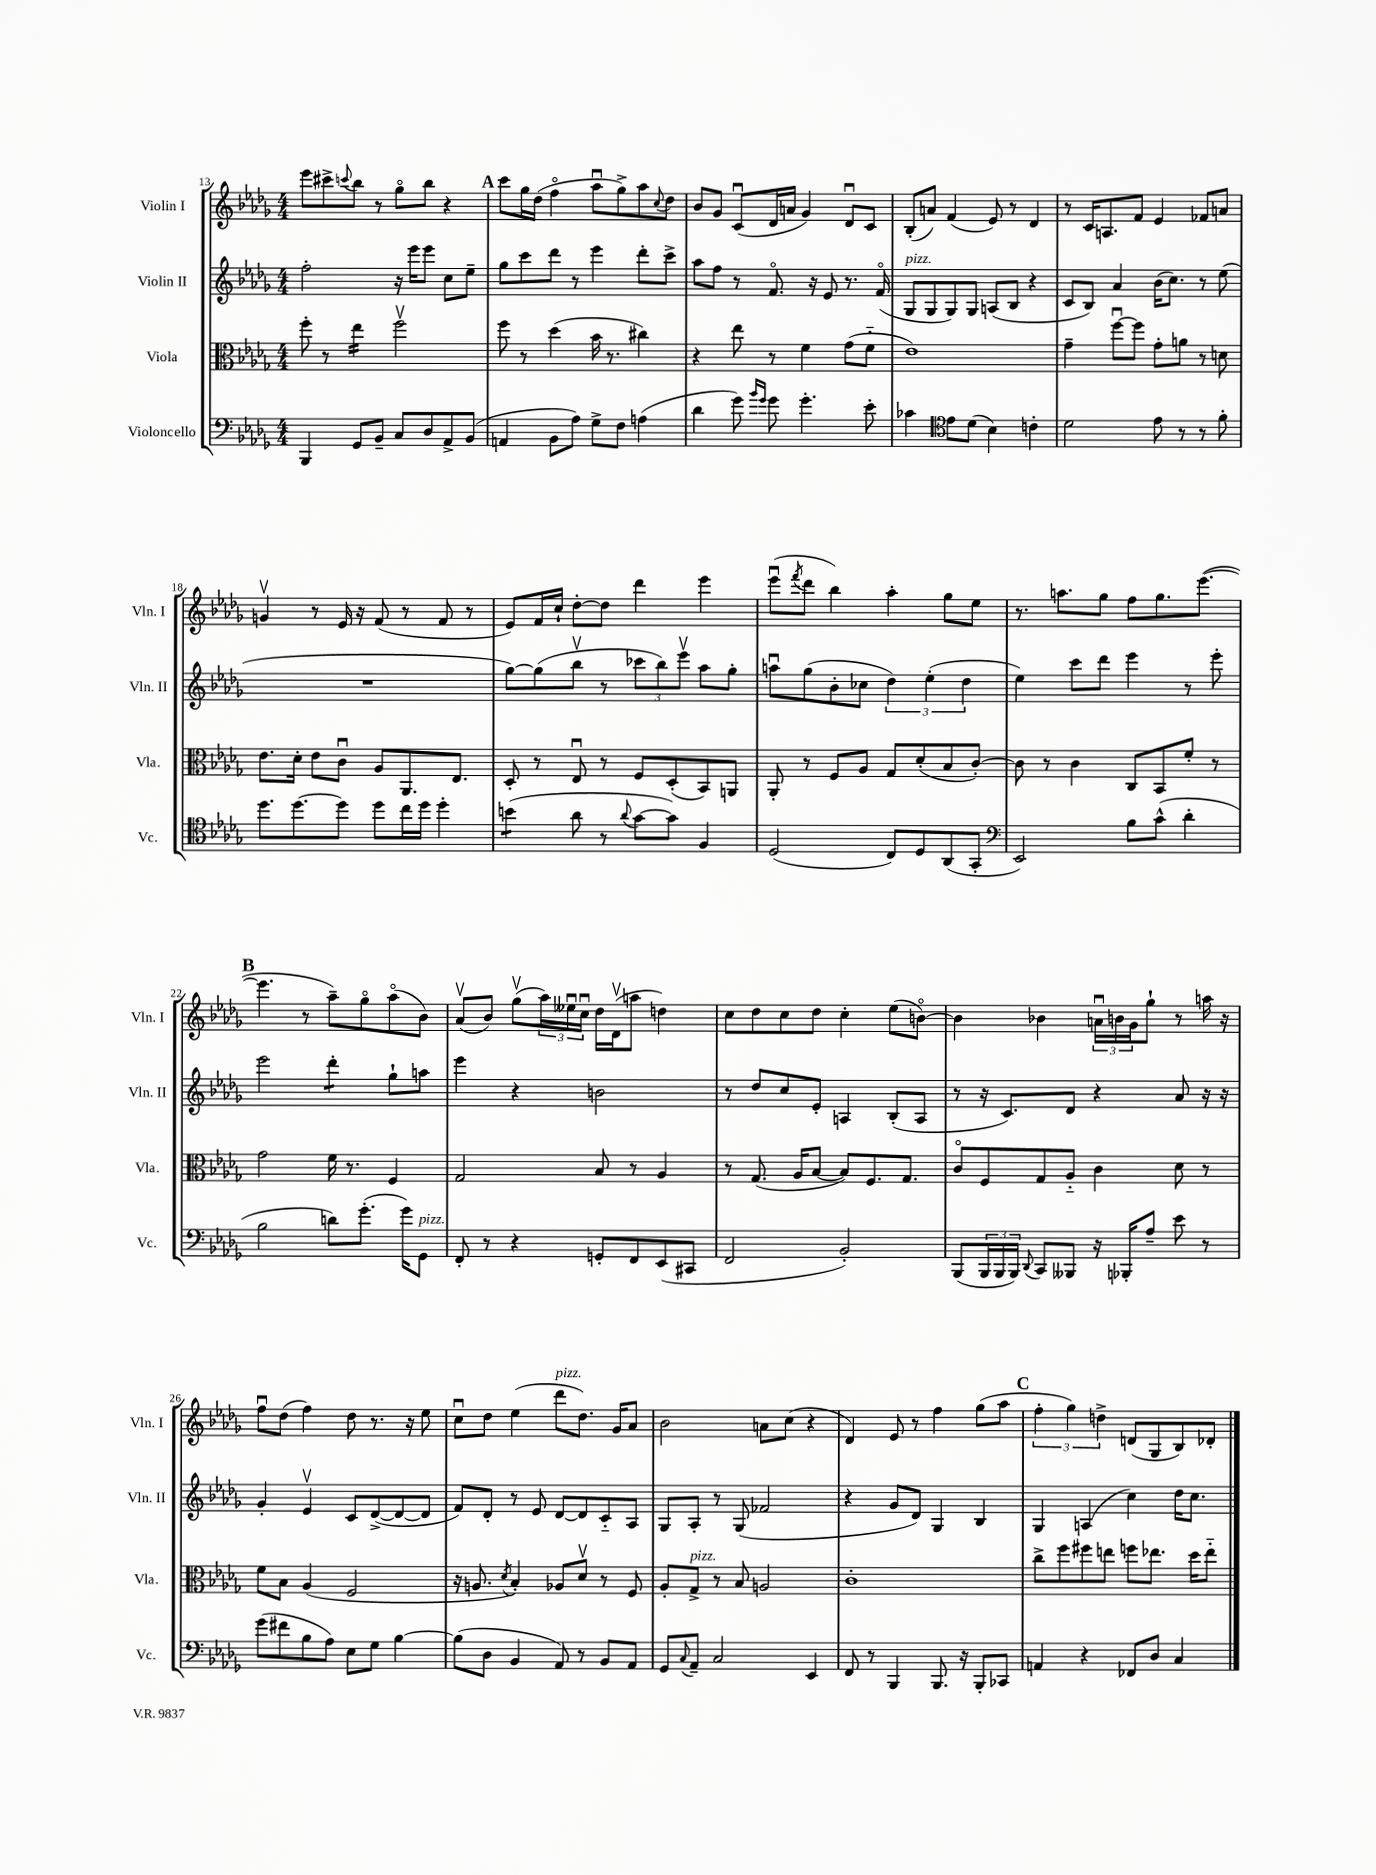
<<
\new StaffGroup <<
\new Staff = "s0" \with { instrumentName = "Violin I" shortInstrumentName = "Vln. I" } {
    \clef treble \key des \major \numericTimeSignature \time 4/4
    ees'''8 cis'''8-> \appoggiatura { c'''8 } bes''8 r8 ges''8\flageolet bes''8 r4 |
    \mark \markup { \bold "A" } c'''8 ges''16 des''16( f''4\flageolet aes''8\downbow ges''8->) aes''8 \appoggiatura { c''8 } des''8 |
    bes'8 ges'8 c'8\downbow( des'16 a'16 ges'4) des'8\downbow c'8 |
    bes8-.( a'8) f'4( ees'8) r8 des'4 |
    r8 c'16 a8. f'8 ees'4 fes'8 a'8 |
    g'4\upbow r8 ees'16 r16 f'8( r8 f'8 r8 |
    ees'8) f'16 c''16-! des''8~-. des''8 des'''4 ees'''4 |
    ees'''8\downbow( \acciaccatura { f'''8 } des'''8 bes''4) aes''4-. ges''8 ees''8 |
    r8. a''8. ges''8 f''8 ges''8. ees'''8.~( |
    \mark \markup { \bold "B" } ees'''4. r8 aes''8--) ges''8\flageolet aes''8\flageolet( bes'8) |
    aes'8\upbow( bes'8) ges''8\upbow( \tuplet 3/2 { aes''16) eeses''16\downbow c''16\downbow } des''16 des'16\upbow( a''8 d''4) |
    c''8 des''8 c''8 des''8 c''4-. ees''8( b'8~\flageolet) |
    b'4 bes'4 \tuplet 3/2 { a'16\downbow b'16 ges'16 } ges''8-! r8 a''16 r16 |
    f''8\downbow des''8( f''4) des''8 r8. r16 ees''8 |
    c''8\downbow des''8 ees''4( des'''8^\markup { \italic "pizz." } des''8.) ges'16 aes'8 |
    bes'2 a'8 c''8( r4 |
    des'4) ees'8 r8 f''4 ges''8( aes''8 |
    \mark \markup { \bold "C" } \tuplet 3/2 { f''4-. ges''4) d''4-> } d'8( ges8 bes8) des'8-. \bar "|." |
}
\new Staff = "s1" \with { instrumentName = "Violin II" shortInstrumentName = "Vln. II" } {
    \clef treble \key des \major \numericTimeSignature \time 4/4
    f''2-. r16 ees'''16 ees'''8 c''8 ees''8-- |
    \mark \markup { \bold "A" } ges''8 c'''8 des'''8 r8 ees'''4 des'''8-. c'''8-> |
    aes''8 f''8 r8 f'8.\flageolet r16 ees'8 r8. f'16\flageolet( |
    ges8^\markup { \italic "pizz." } ges8 ges8) ges8 a8( bes8 r4 |
    c'8 bes8) aes'4 bes'16( c''8.) r8 ees''8( |
    R1 |
    ges''8~) ges''8( bes''8\upbow r8 \tuplet 3/2 { ces'''8 bes''8) ees'''8\upbow } aes''8 ges''8-. |
    a''8\downbow ges''8( bes'8-. ces''8 \tuplet 3/2 { des''4) ees''4-.( des''4 } |
    ees''4) c'''8 des'''8 ees'''4 r8 ees'''8-. |
    \mark \markup { \bold "B" } ees'''2 des'''4:8-. ges''8-! a''8 |
    ees'''4 r4 b'2 |
    r8 des''8 c''8 ees'8-. a4 bes8-.( a8 |
    r8 r16 c'8.) des'8 r4 aes'8 r16 r16 |
    ges'4-. ees'4\upbow c'8 des'8~->( des'8~ des'8 |
    f'8) des'8-. r8 ees'8 des'8~ des'8 c'8-_ aes8 |
    ges8 aes8-. r8 ges8( fes'2 |
    r4 ges'8 des'8) ges4 bes4 |
    \mark \markup { \bold "C" } ges4 a4( c''4) des''16 c''8. \bar "|." |
}
\new Staff = "s2" \with { instrumentName = "Viola" shortInstrumentName = "Vla." } {
    \clef alto \key des \major \numericTimeSignature \time 4/4
    f''8-. r8 ees''4:16 f''2\upbow |
    \mark \markup { \bold "A" } f''8 r8 des''4( bes'16 r8. cis''4) |
    r4 ees''8 r8 f'4 ges'8( f'8-_ |
    ees'1) |
    ges'4-- f''8~\downbow f''8 ges'8-. a'8 r8 d'8 |
    ees'8. des'16-. ees'8 c'8\downbow aes8 aes,8. ees8. |
    des8-. r8 ees8\downbow r8 f8 des8-.( bes,8) a,8 |
    aes,8-. r8 f8 aes8 ges8 des'8-.( bes8 c'8~-.) |
    c'8 r8 c'4 c8 bes,8 f'8-. r8 |
    \mark \markup { \bold "B" } ges'2 f'16 r8. f4 |
    ges2 bes8 r8 aes4 |
    r8 ges8.( aes16 bes8~ bes8) f8. ges8. |
    c'8\flageolet f8 ges8 aes8-_ c'4 des'8 r8 |
    f'8 bes8 aes4( f2 |
    r16 a8. \acciaccatura { des'8 } bes4-.) aes8 des'8\upbow r8 f8 |
    aes8-. ges8->^\markup { \italic "pizz." } r8 bes8 a2 |
    c'1-. |
    \mark \markup { \bold "C" } c''8-> f''8 fis''8 e''8 f''8 ees''8. des''16 ees''8-_ \bar "|." |
}
\new Staff = "s3" \with { instrumentName = "Violoncello" shortInstrumentName = "Vc." } {
    \clef bass \key des \major \numericTimeSignature \time 4/4
    bes,,4 ges,8 bes,8-- c8 des8 aes,8-> bes,8( |
    \mark \markup { \bold "A" } a,4 bes,8 aes8) ges8-> f8 a4( |
    des'4 ges'8) \grace { bes'16 ges'16 } ges'8 ges'4.-. ees'8-. |
    ces'4 \clef tenor ees'8 des'8( bes4) c'4-. |
    des'2 ees'8 r8 r8 f'8-. |
    des''8. des''8.~ des''8 des''8 c''16 des''16 des''4-. |
    b'4:8( aes'8 r8 \appoggiatura { aes'8 } ges'8~ ges'8) f4 |
    des2( c8) des8 aes,8( ges,8-. |
    \clef bass ees,2) bes8 c'8-^( des'4-. |
    \mark \markup { \bold "B" } bes2 d'8) ges'8.-.( ges'16) ges,8^\markup { \italic "pizz." } |
    f,8-. r8 r4 g,8-. f,8 ees,8( cis,8 |
    f,2 bes,2-.) |
    bes,,8( \tuplet 3/2 { bes,,16 bes,,16 bes,,16) } \appoggiatura { des,8 } c,8 beses,,8 r16 bes,,16-. aes8-- ees'8 r8 |
    ges'8( fis'8 bes8 aes8) ees8 ges8 bes4~ |
    bes8( des8 bes,4 aes,8) r8 bes,8 aes,8 |
    ges,8 \appoggiatura { c8 } aes,8-- c2 ees,4 |
    f,8 r8 bes,,4 bes,,8. r16 bes,,8-. ces,8 |
    \mark \markup { \bold "C" } a,4 r4 fes,8 des8 c4 \bar "|." |
}
>>
>>
\layout { \context { \Score currentBarNumber = #13 } }
